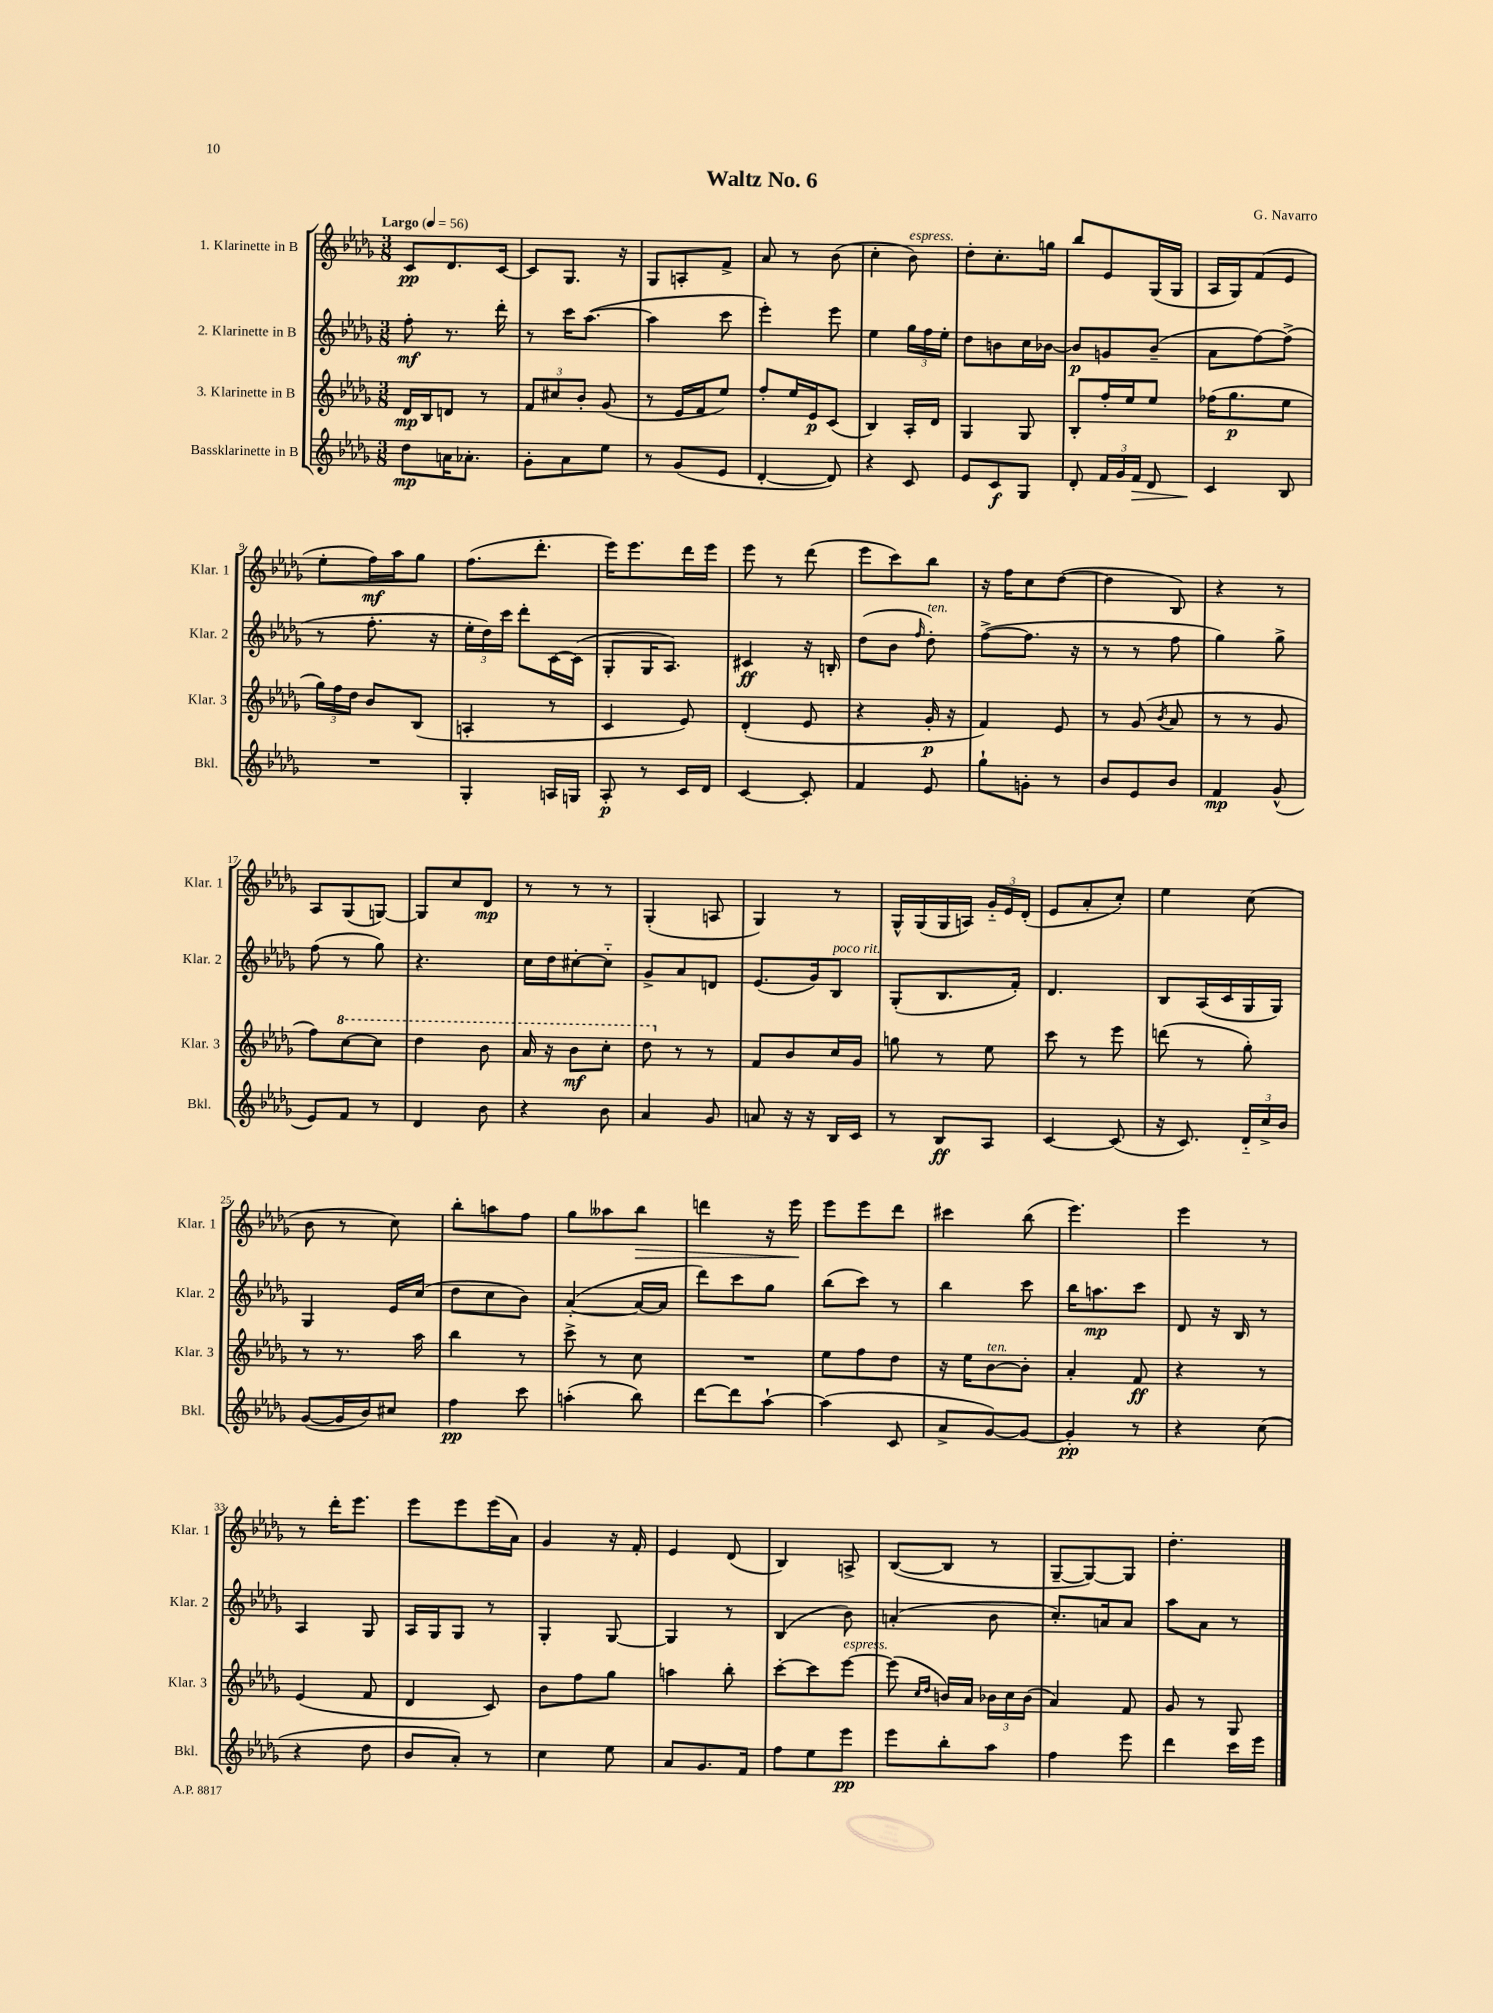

**kern	**kern	**kern	**kern
*staff4	*staff3	*staff2	*staff1
*clefG2	*clefG2	*clefG2	*clefG2
*k[b-e-a-d-g-]	*k[b-e-a-d-g-]	*k[b-e-a-d-g-]	*k[b-e-a-d-g-]
*M3/8	*M3/8	*M3/8	*M3/8
*MM56	*MM56	*MM56	*MM56
8dd-	16d-	8ff'	8c
.	16B-	.	.
16a	8d	8.r	8.d-
8.a-'	.	.	.
.	8r	.	.
.	.	16ddd-'	[16c
=	=	=	=
8g-'	12f	8r	8c]
.	12cc#	.	.
8a-	.	16ccc	8.G-
.	12b-'	.	.
.	.	([8.aa-	.
8ee-	(8g-	.	.
.	.	.	16r
=	=	=	=
8r	8r	4aa-]	8G-
(8g-	16e-	.	8A'
.	16f	.	.
8e-	8ee-)	8ccc	8f^
=	=	=	=
[4d-'	8ff'	4eee-')	8a-
.	16ee-	.	8r
.	16e-	.	.
8d-])	(8c	8eee-	(8b-
=	=	=	=
4r	4B-)	4ee-	4cc'
8c	16A-'	24gg-	8b-)
.	.	24ff	.
.	16d-	.	.
.	.	24ee-'	.
=	=	=	=
8e-	4G-	8dd-	8dd-'
8c	.	8b	8.cc'
8G-	8G-	16cc	.
.	.	[16b-	16gg
=	=	=	=
8d-'	8B-'	8b-]	8bb-
24f	16ff'	8g	8e-
24g-	.	.	.
.	16ee-	.	.
24f	.	.	.
8d-	8ee-	(8b-~	(16G-
.	.	.	16G-
=	=	=	=
4c	(16ff-	8a-	16A-
.	8.gg-	.	16G-)
.	.	[8ff)	(8f
8B-	8ee-	(8ff^]	8e-
=	=	=	=
4.r	24gg-)	8r	8ee-'
.	24ff	.	.
.	24dd-	.	.
.	8b-	8.ff'	16ff)
.	.	.	16aa-
.	(8B-	.	8gg-
.	.	16r	.
=	=	=	=
4G-'	4A'	24ee-'	(8.ff
.	.	24dd-)	.
.	.	24ccc	.
.	.	8ddd-'	.
.	.	.	8.ddd-'
16A	8r	[16c	.
16G	.	(16c]	.
=	=	=	=
8A-'	4c	8G-'	16eee-)
.	.	.	8.eee-
8r	.	16G-	.
.	.	8.A-)	.
16c	8e-)	.	16ddd-
16d-	.	.	16eee-
=	=	=	=
[4c	(4d-'	4c#	8eee-
.	.	.	8r
8c']	8e-	16r	(8ddd-
.	.	16B'	.
=	=	=	=
4f	4r	(8dd-	8eee-
.	.	8b-	8ccc)
.	.	16qqff	.
8e-	16g-'	8dd-')	8bb-
.	16r	.	.
=	=	=	=
8gg-`	4f)	([8ff^	16r
.	.	.	16ff
8g'	.	8.ff]	8cc
8r	8e-	.	([8dd-
.	.	16r	.
=	=	=	=
8b-	8r	8r	4dd-]
8e-	(8g-	8r	.
.	8qb-	.	.
8b-	8a-	8ff	8B-)
=	=	=	=
4f	8r	4gg-)	4r
.	8r	.	.
(8g-^^	8g-	8gg-^	8r
=	=	=	=
8e-)	8ff)	(8ff	8A-
8f	[8ccc	8r	(8G-
8r	8ccc]	8gg-)	[8G)
=	=	=	=
4d-	4ddd-	4.r	8G]
.	.	.	8cc
8b-	8bb-	.	8d-
=	=	=	=
4r	16aa-	16cc	8r
.	16r	16dd-	.
.	8bb-	[8cc#'	8r
8b-	8ccc'	8cc#'~]	8r
=	=	=	=
4a-	8ddd-	8g-^	(4G-'
.	8r	8a-	.
8g-	8r	8d	8A
=	=	=	=
8a	8f	(8.e-	4G-)
16r	8b-	.	.
16r	.	16g-)	.
16B-	16cc	8B-	8r
16c	16g-	.	.
=	=	=	=
8r	8gg	(8G-'	16G-^^
.	.	.	(16G-
8B-	8r	8.B-	16G-
.	.	.	16A)
8A-	8ee-	.	24g-'~
.	.	.	24e-
.	.	16f')	.
.	.	.	(24d-'
=	=	=	=
[4c	8ccc	4.d-	8e-
.	8r	.	8a-'
(8c]	8eee-	.	8cc')
=	=	=	=
16r	(8ddd	8B-	4ee-
8.c)	.	.	.
.	8r	(16A-	.
.	.	16c	.
24d-'~	8gg-')	16G-	(8cc
24cc^	.	.	.
.	.	16G-)	.
24b-	.	.	.
=	=	=	=
([8g-	8r	4G-	8b-
16g-]	8.r	.	8r
16b-)	.	.	.
8cc#	.	16e-	8cc)
.	16aa-	(16cc	.
=	=	=	=
4ff	4bb-	8dd-	8bb-'
.	.	8cc	8aa
8ccc	8r	8b-)	8ff
=	=	=	=
(4aa'	8ccc^	([4a-'	8gg-
.	8r	.	8aa--
8bb-)	8cc	16a-_	8bb-
.	.	16a-]	.
=	=	=	=
[8ddd-	4.r	8ddd-)	4ddd
8ddd-]	.	8ccc	.
[8aa-`	.	8gg-	16r
.	.	.	16eee-
=	=	=	=
(4aa-]	8ee-	(8bb-	8eee-
.	8ff	8ccc)	8eee-
8c	8dd-	8r	8ddd-
=	=	=	=
8a-^	16r	4bb-	4ccc#
.	16ee-	.	.
[8g-)	[8b-	.	.
8g-_	8b-']	8ccc	(8bb-
=	=	=	=
4g-']	4a-'	16bb-	4.eee-)
.	.	8.aa	.
8r	8f	8ccc	.
=	=	=	=
4r	4r	8d-	4eee-
.	.	16r	.
.	.	16B-	.
(8cc	8r	8r	8r
=	=	=	=
4r	(4e-	4A-	8r
.	.	.	16ddd-'
.	.	.	8.eee-
8dd-	8f	8G-	.
=	=	=	=
8b-	4d-	16A-	8eee-
.	.	16G-	.
8a-')	.	8G-	8eee-
8r	8c)	8r	(16eee-
.	.	.	16a-)
=	=	=	=
4cc	8b-	4G-'	4g-
.	8ff	.	.
8ee-	8gg-	[8G-	16r
.	.	.	16f'
=	=	=	=
8a-	4aa	4G-]	4e-
8.g-	.	.	.
.	8bb-'	8r	(8d-
16f	.	.	.
=	=	=	=
8ff	[8ccc'	(4B-	4B-)
8ee-	8ccc]	.	.
8eee-	[8eee-	8b-)	8A^
=	=	=	=
8eee-	(8eee-]	(4a'	([8B-
.	16qqcc	.	.
.	16qqdd-	.	.
8bb-'	16b)	.	8B-]
.	16a-	.	.
8aa-	24b-	8b-	8r
.	24cc	.	.
.	(24b-	.	.
=	=	=	=
4ff	4a-)	8.cc')	[8G-~
.	.	.	8G-_)
.	.	16a	.
8eee-	8f	8a	8G-]
=	=	=	=
4ddd-	8g-	8aa-	4.dd-'
.	8r	8a-	.
16ccc	8G-	8r	.
16eee-	.	.	.
==	==	==	==
*-	*-	*-	*-
